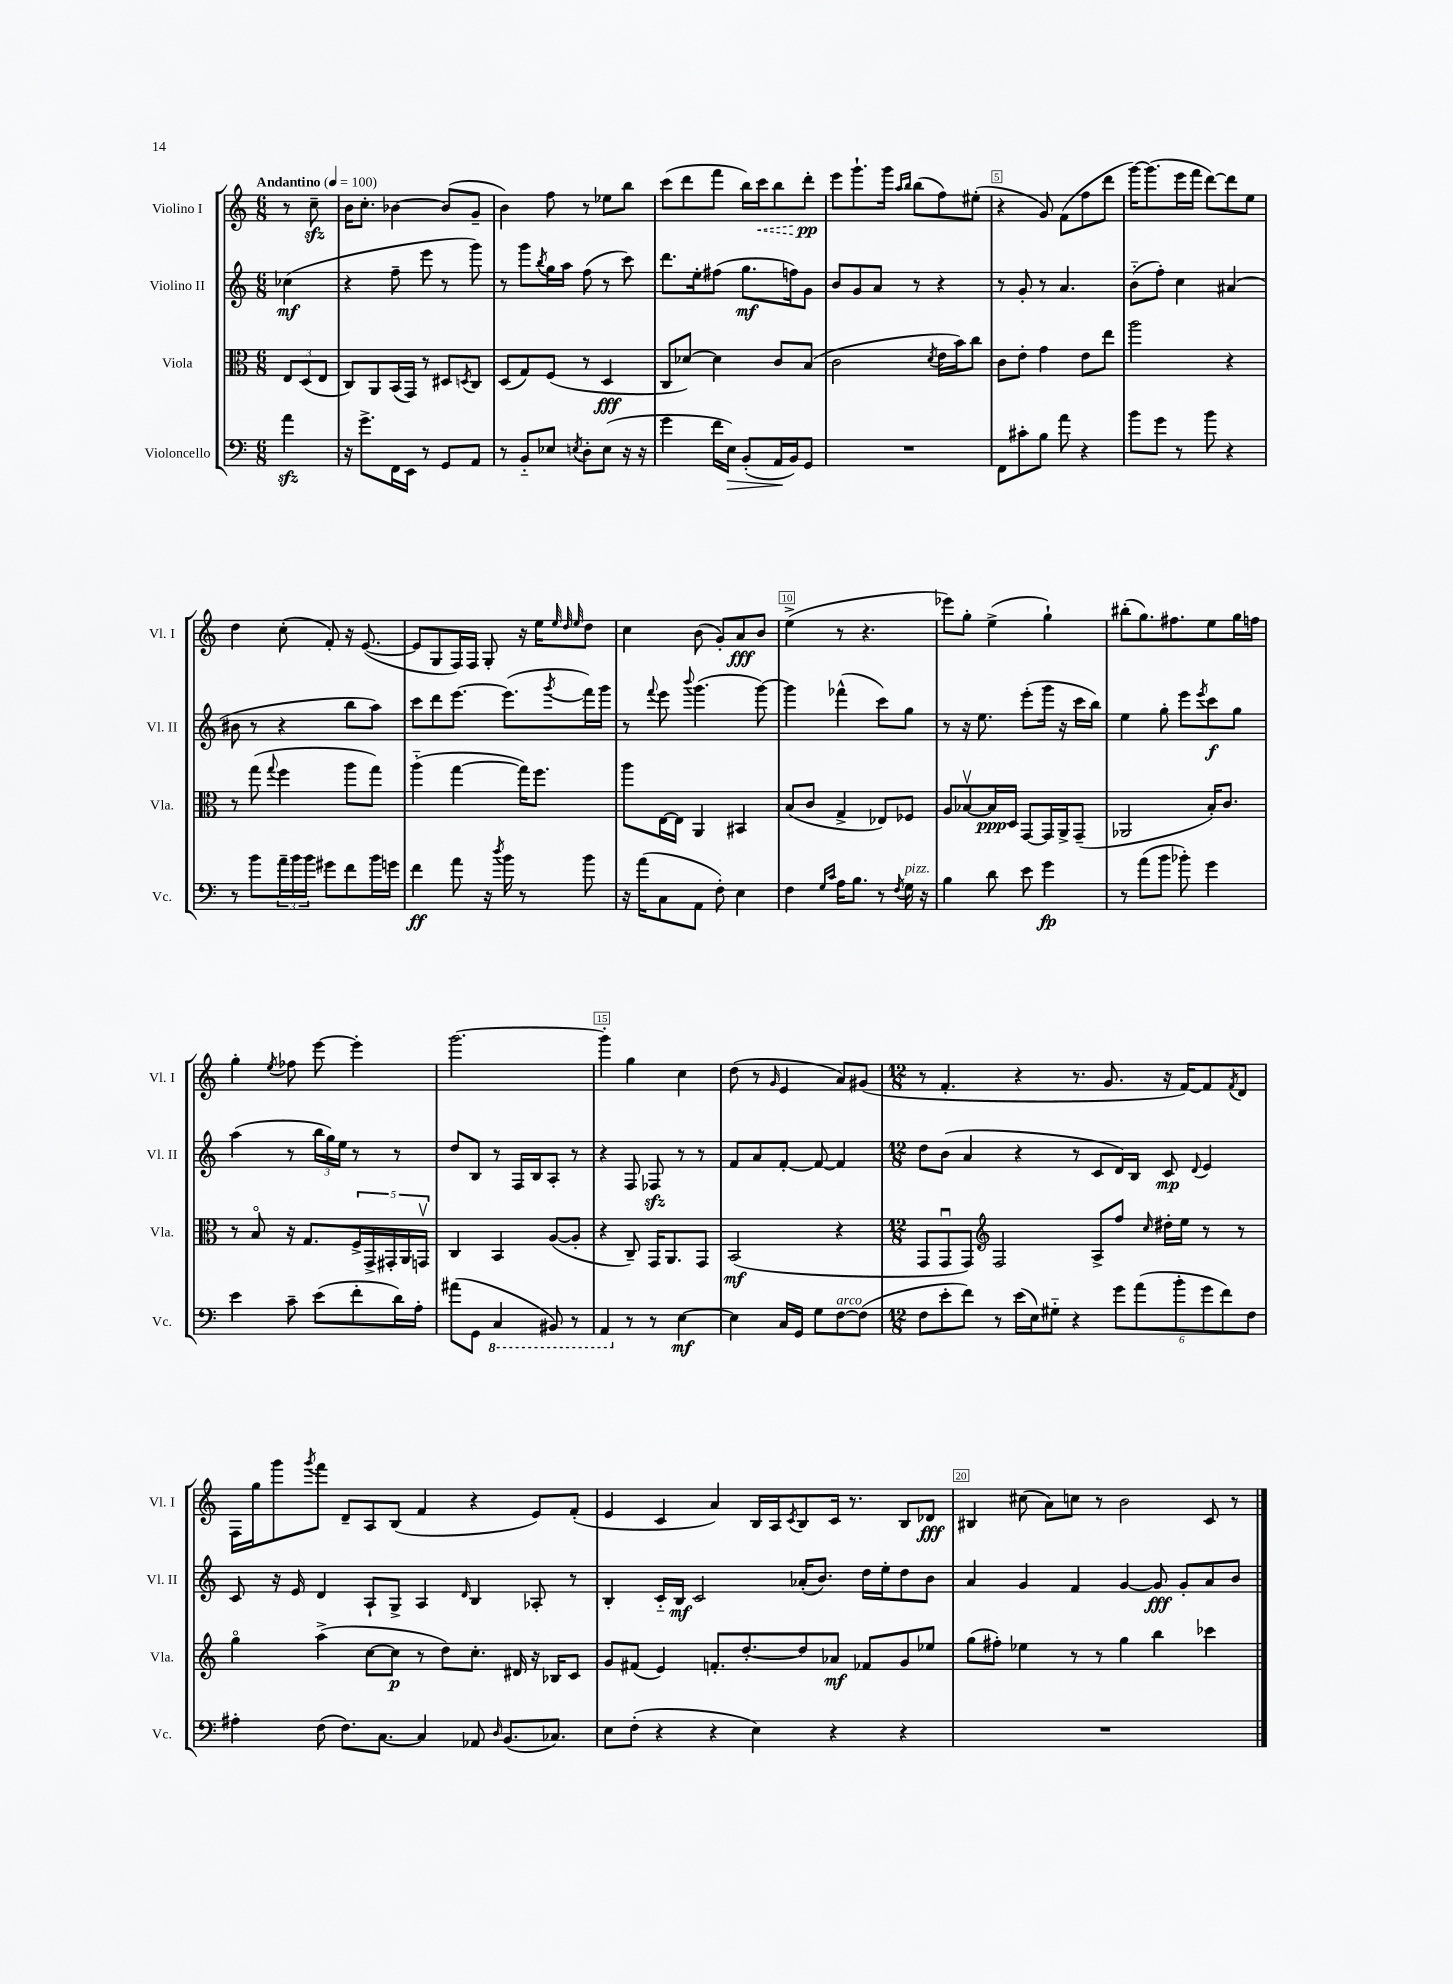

**kern	**dynam	**kern	**dynam	**kern	**dynam	**kern	**dynam
*part4	*part4	*part3	*part3	*part2	*part2	*part1	*part1
*staff4	*staff4	*staff3	*staff3	*staff2	*staff2	*staff1	*staff1
*I"Violoncello	*	*I"Viola	*	*I"Violino II	*	*I"Violino I	*
*I'Vc.	*	*I'Vla.	*	*I'Vl. II	*	*I'Vl. I	*
*clefF4	*	*clefC3	*	*clefG2	*	*clefG2	*
*k[]	*	*k[]	*	*k[]	*	*k[]	*
*M6/8	*	*M6/8	*	*M6/8	*	*M6/8	*
*MM100	*	*MM100	*	*MM100	*	*MM100	*
=	=	=	=	=	=	=	=
!	!	!	!	!	!	!LO:TX:a:B:t=Andantino	!
4azz\	.	12E/L	.	(4cc-X\	mf	8r	.
.	.	(12D/	.	.	.	.	.
.	.	.	.	.	.	8cczz~\	.
.	.	12E/J	.	.	.	.	.
=1	=1	=1	=1	=1	=1	=1	=1
16r	.	8C/L)	.	4r	.	16b\KL	.
8.g^\L	.	.	.	.	.	8.cc'\J	.
.	.	8AA/	.	.	.	.	.
16FF\L	.	(16BB/L	.	8ff~\	.	[4b-X\	.
16EE\JJ	.	16GG/JJ)	.	.	.	.	.
8r	.	8r	.	8eee\	.	.	.
8GG/L	.	8D#X/L	.	8r	.	(8b-/L]	.
.	.	8qDn/	.	.	.	.	.
8AA/J	.	8C/J	.	8ggg\)	.	8g~/J	.
=2	=2	=2	=2	=2	=2	=2	=2
8r	.	(8D/L	.	8r	.	4b\)	.
8BB/L	.	8G/)	.	8ggg\L	.	.	.
.	.	.	.	8qbb/	.	.	.
8E-X/J	.	(8F/J	.	16gg\L	.	8ff\	.
.	.	.	.	16aa\JJ	.	.	.
8qEn/	.	.	.	.	.	.	.
8D'\L	.	8r	.	(8ff\	.	8r	.
(8E\J	.	4D/	fff	8r	.	8ee-X\L	.
16r	.	.	.	8ccc\)	.	8bb\J	.
16r	.	.	.	.	.	.	.
=3	=3	=3	=3	=3	=3	=3	=3
4g\	.	8C/L	.	8.ddd\L	.	(8ccc\L	.
.	.	[8d-X/J)	.	.	.	8ddd\	.
.	.	.	.	16ee'\k	.	.	.
16f\LL	.	4d-\]	.	(8ff#X\J	.	8fff\J	.
!	!LO:HP:b	!	!	!	!	!	!
16E\JJ)	>	.	.	.	.	.	.
(8BB'/L	.	.	.	8.gg\L	mf	16bb\LL)	.
!	!	!	!	!	!	!	!LO:HP:b
.	.	.	.	.	.	16ccc\J	<
16AA/L	.	8c/L	.	.	.	8bb\	.
16BB/J)	]	.	.	16ffn\k)	.	.	.
8GG/J	.	(8B/J	.	8g\J	.	8ddd'\J	pp
.	.	.	.	.	.	.	[
=4	=4	=4	=4	=4	=4	=4	=4
2.r	.	2c\	.	8b/L	.	8eee\L	.
.	.	.	.	8g/	.	8.ggg`\	.
.	.	.	.	8a/J	.	.	.
.	.	.	.	.	.	16ggg\Jk	.
.	.	.	.	.	.	16qqaa/LL	.
.	.	.	.	.	.	16qqbb/JJ	.
.	.	.	.	8r	.	(8bb\L	.
.	.	8qd/	.	.	.	.	.
.	.	16e\LL	.	4r	.	8ff\)	.
.	.	16b\J)	.	.	.	.	.
.	.	8cc\J	.	.	.	(8ee#X'\J	.
=5	=5	=5	=5	=5	=5	=5	=5
8FF\L	.	8c\L	.	8r	.	4r	.
8c#X'\	.	8e'\J	.	8g'/	.	.	.
8B\J	.	4g\	.	8r	.	8g/)	.
8a\	.	.	.	4.a/	.	(8f\L	.
4r	.	8e\L	.	.	.	8ff\	.
.	.	8ee\J	.	.	.	8ddd\J	.
=6	=6	=6	=6	=6	=6	=6	=6
8b\L	.	2aa\	.	(8b\L	.	[16ggg\KL)	.
.	.	.	.	.	.	(8.ggg\]	.
8g\J	.	.	.	8ff'\J)	.	.	.
8r	.	.	.	4cc\	.	16eee\L	.
.	.	.	.	.	.	16fff\JJ	.
8b\	.	.	.	.	.	[8ddd\L)	.
4r	.	4r	.	(4a#X/	.	8ddd\]	.
.	.	.	.	.	.	8ee\J	.
!!LO:LB:g=z
=7	=7	=7	=7	=7	=7	=7	=7
8r	.	8r	.	8b#X\	.	4dd\	.
8b\L	.	(8gg\	.	8r	.	.	.
.	.	8qqgg/	.	.	.	.	.
24a~\L	.	4ff\	.	4r	.	(8cc'\	.
24b\	.	.	.	.	.	.	.
24b\JJ	.	.	.	.	.	.	.
8g#X\L	.	.	.	.	.	8f'/)	.
8f\	.	8aa\L	.	8bb\L	.	16r	.
.	.	.	.	.	.	([8.e/	.
16b\L	.	8gg\J)	.	8aa\J)	.	.	.
16gn\JJ	.	.	.	.	.	.	.
=8	=8	=8	=8	=8	=8	=8	=8
4f\	ff	(4aa\	.	8ccc\L	.	8e/L]	.
.	.	.	.	8ddd\	.	8G/	.
8a\	.	[4gg\	.	[8.eee\J	.	16F/L)	.
.	.	.	.	.	.	16F/JJ	.
16r	.	.	.	.	.	8G'/	.
8qdd/	.	.	.	.	.	.	.
16b\	.	.	.	(8.eee\L]	.	.	.
8r	.	16gg\KL])	.	.	.	16r	.
.	.	8.ff\J	.	.	.	16ee\KL	.
.	.	.	.	.	.	32qqee/	.
.	.	.	.	.	.	32qqdd/	.
.	.	.	.	8qggg/	.	32qqee/	.
8b\	.	.	.	16fff\L)	.	8dd\J	.
.	.	.	.	16ggg\JJ	.	.	.
=9	=9	=9	=9	=9	=9	=9	=9
16r	.	8aa\L	.	8r	.	4cc\	.
(16a\KL	.	.	.	.	.	.	.
.	.	.	.	8qqfff/	.	.	.
8C\	.	[16E\L	.	8eee\	.	.	.
.	.	16E\JJ]	.	.	.	.	.
.	.	.	.	8qqbbb/	.	.	.
8AA\J	.	4AA/	.	(4.ggg\	.	(8b\	.
8F'\)	.	.	.	.	.	8g'/L)	.
4E\	.	4BB#X/	.	.	.	8a/	fff
.	.	.	.	[8ggg\)	.	8b/J	.
=10	=10	=10	=10	=10	=10	=10	=10
4F\	.	(8B/L	.	4ggg\]	.	(4ee^\	.
.	.	8c/J	.	.	.	.	.
16qqG/LL	.	.	.	.	.	.	.
16qqc/JJ	.	.	.	.	.	.	.
16A\KL	.	4G^/	.	(4fff-X^^\	.	8r	.
8.B\J	.	.	.	.	.	.	.
.	.	.	.	.	.	4.r	.
8r	.	8E-X/L)	.	8ccc\L)	.	.	.
8qF/	.	.	.	.	.	.	.
!LO:TX:a:i:t=pizz.	!	!	!	!	!	!	!
16G\	.	8F-X/J	.	8gg\J	.	.	.
16r	.	.	.	.	.	.	.
=11	=11	=11	=11	=11	=11	=11	=11
4B\	.	8A/L	.	8r	.	8eee-X\L)	.
.	.	[8B-Xv/	.	16r	.	8gg'\J	.
.	.	.	.	8.ee\	.	.	.
8d\	.	16B-/L]	ppp	.	.	(4ee^\	.
.	.	16D/JJ	.	.	.	.	.
8e\	.	[8GG/L	.	(8eee'\L	.	.	.
4g\	fp	16GG/L]	.	16ggg\Jk	.	4gg`\)	.
.	.	16AA^/J	.	16r	.	.	.
.	.	(8GG~/J	.	16ccc\LL	.	.	.
.	.	.	.	16bb\JJ)	.	.	.
=12	=12	=12	=12	=12	=12	=12	=12
8r	.	2AA-X/	.	4ee\	.	(8bb#X'\L	.
(8a\L	.	.	.	.	.	8.gg\)	.
8b\J	.	.	.	8gg'\	.	.	.
.	.	.	.	.	.	8.ff#X\	.
8b-X'\)	.	.	.	8eee\L	.	.	.
.	.	.	.	8qeee/	.	.	.
4g\	.	16B'/KL)	.	8ccc\	f	8ee\	.
.	.	8.c/J	.	.	.	.	.
.	.	.	.	8gg\J	.	16gg\L	.
.	.	.	.	.	.	16ffn\JJ	.
!!LO:LB:g=z
=13	=13	=13	=13	=13	=13	=13	=13
4e\	.	8r	.	(4aa\	.	4gg'\	.
.	.	8B/	.	.	.	.	.
.	.	.	.	.	.	8qee/	.
8c~\	.	16r	.	8r	.	8ff-X\	.
.	.	8.G/L	.	.	.	.	.
(8e\L	.	.	.	24bb\LL	.	[8eee\	.
.	.	.	.	24gg\)	.	.	.
.	.	.	.	24ee\JJ	.	.	.
8f'\	.	20F^/L	.	8r	.	4eee'\]	.
.	.	20GG^/	.	.	.	.	.
.	.	20GG#X'/	.	.	.	.	.
16d\L)	.	.	.	8r	.	.	.
.	.	20AA/	.	.	.	.	.
16A'\JJ	.	.	.	.	.	.	.
.	.	20GGnv/JJ	.	.	.	.	.
=14	=14	=14	=14	=14	=14	=14	=14
(8a#X\L	.	4C/	.	8dd/L	.	[2.ggg\	.
8GG\J	.	.	.	8B/J	.	.	.
*8ba	*	*	*	*	*	*	*
4CC/	.	4BB/	.	8r	.	.	.
.	.	.	.	16F/LL	.	.	.
.	.	.	.	16B/J	.	.	.
8BBB#X/)	.	([8A/L	.	8A'/J	.	.	.
8r	.	8A'/J]	.	8r	.	.	.
=15	=15	=15	=15	=15	=15	=15	=15
4AAA/	.	4r	.	4r	.	4ggg'\]	.
*X8ba	*	*	*	*	*	*	*
8r	.	8C~/)	.	8F/	.	4gg\	.
8r	.	16GG/KL	.	8F-Xzz/	.	.	.
.	.	8.AA/	.	.	.	.	.
[4E\	mf	.	.	8r	.	4cc\	.
.	.	8GG/J	.	8r	.	.	.
=16	=16	=16	=16	=16	=16	=16	=16
4E\]	.	(2BB/	mf	8f/L	.	(8dd\	.
.	.	.	.	8a/	.	8r	.
.	.	.	.	.	.	16qqg/	.
16C/LL	.	.	.	[8f'/J	.	4e/	.
16GG/JJ	.	.	.	.	.	.	.
8G\L	.	.	.	8f/_	.	.	.
!LO:TX:a:i:t=arco	!	!	!	!	!	!	!
[8F\	.	4r	.	4f/]	.	8a/L)	.
(8F\J]	.	.	.	.	.	(8g#X/J	.
=17	=17	=17	=17	=17	=17	=17	=17
*M12/8	*	*M12/8	*	*M12/8	*	*M12/8	*
8F\L	.	8GG/L	.	8dd\L	.	8r	.
8e'\	.	8GGu/	.	(8b\J	.	4.f'/	.
8f\J)	.	8GG/J)	.	4a/	.	.	.
*	*	*clefG2	*	*	*	*	*
8r	.	2F/	.	.	.	.	.
(16e\LL	.	.	.	4r	.	4r	.
16E\J)	.	.	.	.	.	.	.
8G#X\J	.	.	.	.	.	.	.
4r	.	.	.	8r	.	8.r	.
.	.	8A^/L	.	8c/L	.	.	.
.	.	.	.	.	.	8.g/	.
12g\L	.	8ff/J	.	16d/L)	.	.	.
.	.	.	.	16B/JJ	.	.	.
(12a\	.	.	.	.	.	.	.
.	.	16qqcc/	.	.	.	.	.
.	.	16dd#X'\LL	.	8c/	mp	16r	.
12b'\	.	.	.	.	.	.	.
.	.	16ee\JJ	.	.	.	[16f/KL)	.
.	.	.	.	8qqd/	.	.	.
12g\	.	8r	.	4e/	.	8f/]	.
12f\)	.	.	.	.	.	.	.
.	.	.	.	.	.	8qf/	.
.	.	8r	.	.	.	8d/J	.
12F\J	.	.	.	.	.	.	.
!!LO:LB:g=z
=18	=18	=18	=18	=18	=18	=18	=18
4A#X'\	.	4gg\	.	8c/	.	16F\LL	.
.	.	.	.	.	.	16gg\J	.
.	.	.	.	16r	.	8ggg\	.
.	.	.	.	16e/	.	.	.
.	.	.	.	.	.	8qggg/	.
(8F\	.	(4aa^\	.	4d/	.	8fff\J	.
8.F\L)	.	.	.	.	.	8d~/L	.
.	.	[8cc\L	.	8A`/L	.	8A/	.
[8.C\J	.	.	.	.	.	.	.
.	.	8cc\J]	p	8G^/J	.	(8B/J	.
4C/]	.	8r	.	4A/	.	4f/	.
.	.	8dd\L)	.	.	.	.	.
.	.	.	.	16qqd/	.	.	.
8AA-X/	.	8.cc'\J	.	4B/	.	4r	.
16qqD/	.	.	.	.	.	.	.
(8.BB/L	.	.	.	.	.	.	.
.	.	16d#X/	.	.	.	.	.
.	.	16r	.	8A-X'/	.	8e/L)	.
8.C-X/J)	.	16B-X/KL	.	.	.	.	.
.	.	8c/J	.	8r	.	(8f'/J	.
=19	=19	=19	=19	=19	=19	=19	=19
8E\L	.	8g/L	.	4B'/	.	4e/	.
(8F'\J	.	(8f#X/J	.	.	.	.	.
4r	.	4e/)	.	16c/LL	.	4c/	.
.	.	.	.	16B/JJ	mf	.	.
.	.	.	.	2c/	.	.	.
4r	.	8.fn'/L	.	.	.	4a/)	.
.	.	[8.dd'/	.	.	.	.	.
4E\)	.	.	.	.	.	16B/LL	.
.	.	.	.	.	.	16A/J	.
.	.	.	.	.	.	8qc/	.
.	.	8dd/]	.	(16a-X'/KL	.	8B/	.
.	.	.	.	8.b/J)	.	.	.
4r	.	8a-X/J	mf	.	.	16c/Jk	.
.	.	.	.	.	.	8.r	.
.	.	8f-X/L	.	16dd\LL	.	.	.
.	.	.	.	16ee'\J	.	.	.
4r	.	8g/	.	8dd\	.	8B/L	.
.	.	8ee-X/J	.	8b\J	.	8d-X/J	fff
=20	=20	=20	=20	=20	=20	=20	=20
1.r	.	(8gg\L	.	4a/	.	4B#X/	.
.	.	8ff#X'\J)	.	.	.	.	.
.	.	4ee-X\	.	4g/	.	(8cc#X\	.
.	.	.	.	.	.	8a\L)	.
.	.	8r	.	4f/	.	8ccn\J	.
.	.	8r	.	.	.	8r	.
.	.	4gg\	.	[4g/	.	2b\	.
.	.	4bb\	.	8g/]	fff	.	.
.	.	.	.	8g'/L	.	.	.
.	.	4ccc-X\	.	8a/	.	8c/	.
.	.	.	.	8b/J	.	8r	.
==	==	==	==	==	==	==	==
*-	*-	*-	*-	*-	*-	*-	*-
